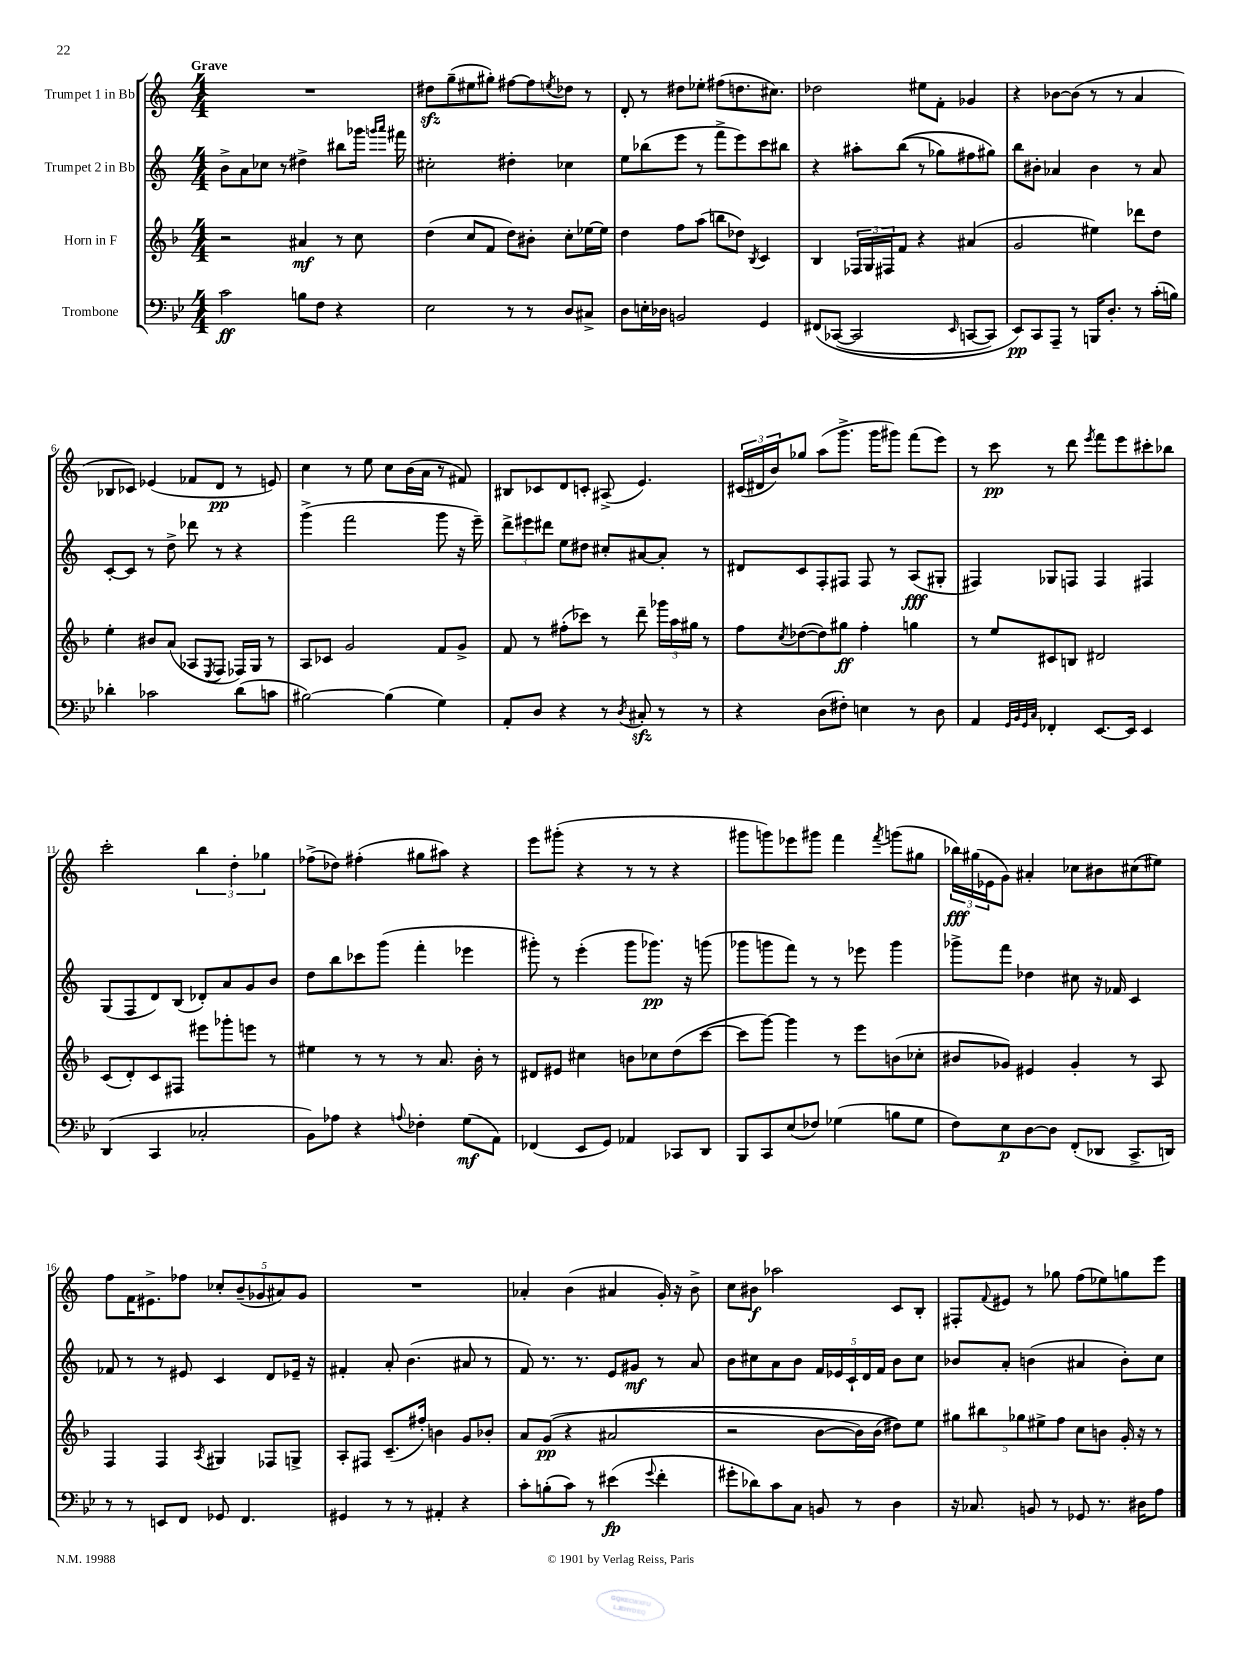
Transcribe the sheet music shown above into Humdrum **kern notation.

**kern	**kern	**kern	**kern
*staff4	*staff3	*staff2	*staff1
*clefF4	*clefG2	*clefG2	*clefG2
*k[b-e-]	*k[b-]	*k[]	*k[]
*M4/4	*M4/4	*M4/4	*M4/4
2c\	2r	8b^\L	1r
.	.	8a\	.
.	.	8cc-\J	.
.	.	8r	.
8B\L	4a#/	4dd#^\	.
8F\J	.	.	.
4r	8r	8bb#\L	.
.	8cc\	16ggg-\Jk	.
.	.	16qqggg/LL	.
.	.	16qqaaa/JJ	.
.	.	16fff#\	.
=	=	=	=
2E-\	(4dd\	2cc#'\	8dd#\L
.	.	.	(8gg~\
.	8cc/L	.	8ee#\
.	8f/J	.	8gg#'\J)
8r	8dd\L)	4dd#'\	[8ff#\L
8r	8b#'\J	.	8ff#\]
.	.	.	8qee/
8D/L	8cc'\L	4cc-\	8dd-\J
8C#^/J	[16ee-\L	.	8r
.	16ee-\]JJ	.	.
=	=	=	=
8D\L	4dd\	8ee\L	8d'/
16E'\L	.	(8bb-\	8r
16D-\JJ	.	.	.
2BB/	8ff\L	8eee\J	8dd#\L
.	(8aa\J	8r	8ee-'\J
.	8bb\L	8fff^\L	(8ff#\L
.	8dd-\J)	8eee\)	8.dd\
.	8qB-/	.	.
4GG/	4c/	8ccc\	.
.	.	.	8.cc#\J)
.	.	8bb#\J	.
=	=	=	=
&(8FF#/L	4B-/	4r	2dd-\
([8CC-/J	.	.	.
2CC-/]	24F-/LL	8aa#'\L	.
.	24G/	.	.
.	24F#/J	.	.
.	8f/J	&((8bb\J	.
.	4r	8r	8ee#\L
.	.	8gg-\L)	8f'\J
16qqEE-/	.	.	.
[8CC/L	(4a#/	8ff#\	4g-/
8CC/]J)	.	8gg#\J&)	.
=	=	=	=
8EE-/L&)	2g/	8bb\L	4r
8CC/	.	8b#'\J	.
8AAA~/J	.	4a-/	[8b-\L
8r	.	.	(8b-\]J
16BBB/LK	4ee#\)	4b#\	8r
8.D'/J	.	.	.
.	.	.	8r
8r	8ddd-\L	8r	4a/
(16c'\LL	8dd\J	8a-/	.
16B\JJ)	.	.	.
=	=	=	=
4d-'\	4ee'\	[8c'/L	8B-/L
.	.	8c/]J	8c-/J)
2c-\	8b#/L	8r	(4e-/
.	(8a/J	8dd^\	.
.	8A-/L	8ddd-\	8f-/L
.	8qE/	.	.
.	8F/J	8r	8d/J
(8d-\L	16F-/LL)	4r	8r
.	16G/JJ	.	.
8c\J	8r	.	8e/)
=	=	=	=
[2B#\)	8A/L	(4ggg^\	4cc\
.	8c-/J	.	.
.	2g/	2fff\	8r
.	.	.	8ee\
(4B#\]	.	.	8cc\L
.	.	.	(16b\L
.	.	.	16a\JJ
4G\)	8f/L	8ggg\	8r
.	8g^/J	16r	8f#/)
.	.	16eee~\)	.
=	=	=	=
8AA'/L	8f/	12ddd^\L	8B#/L
.	.	12eee#\	.
8D/J	8r	.	8c-/
.	.	12ddd#\J	.
4r	(8ff#'\L	8ee\L	8d/
.	8ccc-\J)	8dd#\J	8c'/J
8r	8r	8cc#'/L	(8A#^/
8qD/	.	.	.
8C#'/	8ddd~\	[8a#/	4.e/)
8r	24ggg-\LL	8a#'/]J	.
.	24aa\	.	.
.	24gg#\JJ	.	.
8r	8r	8r	.
=	=	=	=
4r	8ff\L	8d#/L	(24c#/LL
.	.	.	24d#/
.	.	.	24b/J)
.	8qcc/	.	.
.	([8dd-\	8c/	8gg-/J
(8D\L	8dd-\])	8F'/	(8aa\L
8F#'\J)	8gg#\J	8F#/J	8.ggg^\J
4E\	4ff'\	8F#/	.
.	.	.	16ggg\LK
.	.	8r	8ggg#\J)
8r	4gg\	(8A/L	(8fff\L
8D\	.	8G#'/J	8eee\J)
=	=	=	=
4AA/	8r	4F#/)	8r
.	8ee/L	.	8ccc\
32qqGG/LLL	.	.	.
32qqBB-/	.	.	.
32qqGG/	.	.	.
32qqC/JJJ	.	.	.
4FF-'/	8c#/	8G-/L	8r
.	8B/J	8F/J	8ddd\
.	.	.	8qeee/
[8.EE-/L	2d#/	4F/	8fff\L
.	.	.	8eee\
16EE-/]Jk	.	.	.
4EE-/	.	4F#/	8ccc#'\
.	.	.	8bb-\J
=	=	=	=
(4DD/	(8c/L	(8G/L	2ccc'\
.	8d'/)	8F/	.
4CC/	8c/	8d/)	.
.	8F#/J	(8B/J	.
2C-'/	8eee#\L	8d-'/L)	6bb\
.	8ggg-'\	8a/	.
.	.	.	6dd'\
.	8eee\J	8g/	.
.	.	.	6gg-\
.	8r	8b/J	.
=	=	=	=
8BB-\L)	4ee#\	8dd\L	(8ff-^\L
8A-\J	.	8bb\	8dd-\J)
4r	8r	8ccc-\	(4ff#'\
.	8r	(8ggg\J	.
8qqA/	.	.	.
4F-'\	8r	4fff'\	8gg#\L
.	8.a/	.	8aa#\J)
(8G\L	.	4eee-\	4r
.	16b-'\	.	.
8AA\J)	8r	.	.
=	=	=	=
(4FF-/	8d#/L	8ggg#'\)	8eee\L
.	8e#/J	8r	(8ggg#'\J
8EE-/L	4cc#\	(4eee'\	4r
8GG/J)	.	.	.
4AA-/	8b\L	8ggg#\L	8r
.	8cc-\	8.ggg-\J)	8r
8CC-/L	(8dd\	.	4r
.	.	16r	.
8DD/J	[8ccc\J	(8ggg\	.
=	=	=	=
8BBB-/L	8ccc\]L	8ggg-\L	8ggg#\L
8CC/	[8ggg\J)	8ggg\	8ggg\)
(8E-/	4ggg\]	8fff\J)	8eee-\
8F-/J)	.	8r	8ggg#\J
(4G-\	8r	8r	4fff\
.	8eee\L	8eee-\	.
.	.	.	8qfff/
8B\L	(8b\	4ggg\	(8ggg\L
8G-\J	8cc-'\J	.	8gg#\J
=	=	=	=
8F\L)	8b#/L	8ggg-^\L	24bb-\LL)
.	.	.	(24gg#\
.	.	.	24e-\J
8E-\	8g-/J)	8fff\J	8g\J)
[8D\	4e#/	4dd-\	4a#'/
8D\]J	.	.	.
(8FF'/L	4g-'/	8cc#\	8cc-\L
8DD-/J	.	16r	8b#\
.	.	16f-/	.
8.CC^/L	8r	4c/	(8cc#\
.	8A/	.	8ee#\J)
16DD/Jk)	.	.	.
=	=	=	=
8r	4F/	8f-/	8ff\L
8r	.	8r	16f\K
.	.	.	8.e#^\
8EE/L	4F/	8r	.
8FF/J	.	8e#/	8ff-\J
.	8qA/	.	.
8GG-/	4G#/	4c/	10cc-'/L
.	.	.	(10b~/
4.FF/	.	.	.
.	.	.	10g-/
.	8F-/L	8d/L	.
.	.	.	10a#/)
.	8G^/J	16e-~/Jk	.
.	.	.	10g-/J
.	.	16r	.
=	=	=	=
4GG#/	8A'/L	4f#'/	1r
.	8F#/J	.	.
8r	(8.c~/L	8a'/	.
8r	.	(4.b\	.
.	16ff#'/Jk)	.	.
4AA#'/	4b\	.	.
4r	8g/L	8a#/	.
.	8b-'/J	8r	.
=	=	=	=
8c'\L	8a/L	8f/)	4a-'/
(8B'\	&((8g/J	8.r	.
8c\J)	4r	.	(4b\
.	.	8.r	.
8r	.	.	.
(4e#\	2a#/	8e/L	4a#/
.	.	8g#/J	.
8qqg/	.	.	.
4f'\	.	8r	16g'/)
.	.	.	16r
.	.	8a/	8b^\
=	=	=	=
8g#'\L	2r	8b\L	8cc\L
8d-\)	.	8cc#\	8b#\J
8c\	.	8a\	2aa-\
8C\J	.	8b\J	.
8BB/	[8b-\L	20f/LL	.
.	.	20e-/	.
.	.	20c`/	.
8r	16b-\]L)	.	.
.	.	20d/	.
.	(16b-\JJ	.	.
.	.	20f/JJ	.
4D\	8dd#\L)&)	8b\L	8c/L
.	8ee\J	8cc#\J	8B'/J
=	=	=	=
16r	10gg#\L	8b-/L	8F#'/L
8.C-/	.	.	.
.	10bb#\	.	.
.	.	.	8qqf/
.	.	8a'/J	8e#/J
.	10gg-\	.	.
8BB/	.	(4b\	8r
.	10ee#^\	.	.
8r	.	.	8gg-\
.	10ff\J	.	.
8GG-/	8cc\L	4a#/	(8ff\L
8.r	8b\J	.	8ee-\)
.	16g'/	8b'\L)	8gg\
16D#\LK	16r	.	.
8A\J	8r	8cc\J	8eee\J
==	==	==	==
*-	*-	*-	*-
